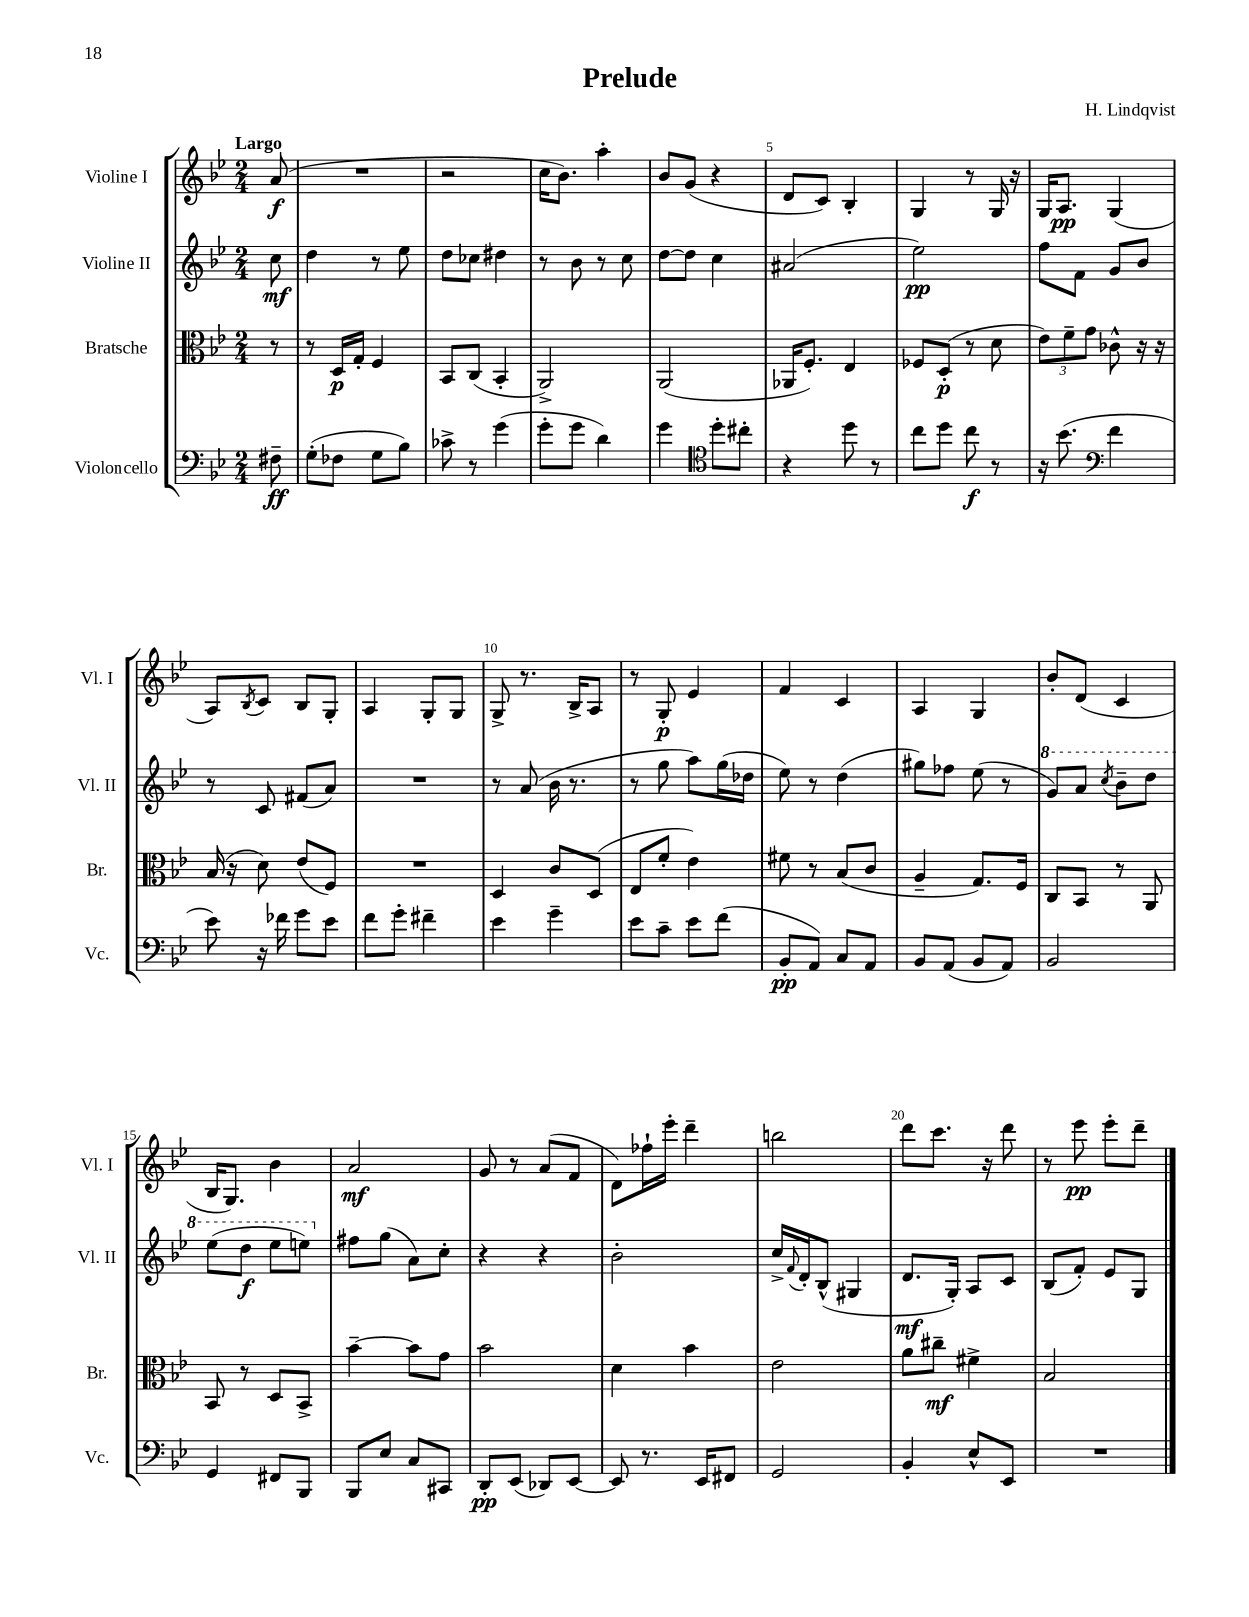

**kern	**dynam	**kern	**dynam	**kern	**dynam	**kern	**dynam
*part4	*part4	*part3	*part3	*part2	*part2	*part1	*part1
*staff4	*staff4	*staff3	*staff3	*staff2	*staff2	*staff1	*staff1
*I"Violoncello	*	*I"Bratsche	*	*I"Violine II	*	*I"Violine I	*
*I'Vc.	*	*I'Br.	*	*I'Vl. II	*	*I'Vl. I	*
*clefF4	*	*clefC3	*	*clefG2	*	*clefG2	*
*k[b-e-]	*	*k[b-e-]	*	*k[b-e-]	*	*k[b-e-]	*
*M2/4	*	*M2/4	*	*M2/4	*	*M2/4	*
=	=	=	=	=	=	=	=
!	!	!	!	!	!	!LO:TX:a:B:t=Largo	!
8F#X~\	ff	8r	.	8cc\	mf	(8a/	f
=1	=1	=1	=1	=1	=1	=1	=1
(8G'\L	.	8r	.	4dd\	.	2r	.
8F-X\J	.	16D/LL	p	.	.	.	.
.	.	16G'/JJ	.	.	.	.	.
8G\L	.	4F/	.	8r	.	.	.
8B-\J)	.	.	.	8ee-\	.	.	.
=2	=2	=2	=2	=2	=2	=2	=2
8c-X^\	.	8BB-/L	.	8dd\L	.	2r	.
8r	.	(8C/J	.	8cc-X\J	.	.	.
(4g\	.	4BB-'/	.	4dd#X\	.	.	.
=3	=3	=3	=3	=3	=3	=3	=3
8g'\L	.	2AA^/)	.	8r	.	16cc\KL	.
.	.	.	.	.	.	8.b-\J)	.
8g\J	.	.	.	8b-\	.	.	.
4d\)	.	.	.	8r	.	4aa'\	.
.	.	.	.	8cc\	.	.	.
=4	=4	=4	=4	=4	=4	=4	=4
4g\	.	(2AA/	.	[8dd\L	.	8b-/L	.
.	.	.	.	8dd\J]	.	(8g/J	.
*clefC4	*	*	*	*	*	*	*
8dd'\L	.	.	.	4cc\	.	4r	.
8cc#X'\J	.	.	.	.	.	.	.
=5	=5	=5	=5	=5	=5	=5	=5
4r	.	16AA-X/KL	.	(2a#X/	.	8d/L	.
.	.	8.F'/J)	.	.	.	.	.
.	.	.	.	.	.	8c/J)	.
8dd\	.	4E-/	.	.	.	4B-'/	.
8r	.	.	.	.	.	.	.
=6	=6	=6	=6	=6	=6	=6	=6
8cc\L	.	8F-X/L	.	2ee-\)	pp	4G/	.
8dd\J	.	(8D'/J	p	.	.	.	.
8cc\	f	8r	.	.	.	8r	.
8r	.	8d\	.	.	.	16G/	.
.	.	.	.	.	.	16r	.
=7	=7	=7	=7	=7	=7	=7	=7
16r	.	12e-\L)	.	8ff\L	.	16G/KL	.
(8.b-\	.	.	.	.	.	8.A/J	pp
.	.	12f~\	.	.	.	.	.
.	.	.	.	8f\J	.	.	.
.	.	12g\J	.	.	.	.	.
*clefF4	*	*	*	*	*	*	*
4f\	.	8c-X^^\	.	8g/L	.	(4G/	.
.	.	16r	.	8b-/J	.	.	.
.	.	16r	.	.	.	.	.
!!LO:LB:g=z
=8	=8	=8	=8	=8	=8	=8	=8
8e-\)	.	(16B-/	.	8r	.	8A/L)	.
.	.	16r	.	.	.	.	.
.	.	.	.	.	.	8qB-/	.
16r	.	8d\)	.	8c/	.	8c/J	.
16f-X\	.	.	.	.	.	.	.
8g\L	.	(8e-/L	.	(8f#X/L	.	8B-/L	.
8e-\J	.	8F/J)	.	8a/J)	.	8G'/J	.
=9	=9	=9	=9	=9	=9	=9	=9
8f\L	.	2r	.	2r	.	4A/	.
8g'\J	.	.	.	.	.	.	.
4f#X~\	.	.	.	.	.	8G'/L	.
.	.	.	.	.	.	8G/J	.
=10	=10	=10	=10	=10	=10	=10	=10
4e-\	.	4D/	.	8r	.	8G^/	.
.	.	.	.	(8a/	.	8.r	.
4g~\	.	8c/L	.	16b-\	.	.	.
.	.	.	.	8.r	.	16B-^/KL	.
.	.	(8D/J	.	.	.	8A/J	.
=11	=11	=11	=11	=11	=11	=11	=11
8e-\L	.	8E-/L	.	8r	.	8r	.
8c~\J	.	8f'/J	.	8gg\	.	8G'/	p
8e-\L	.	4e-\)	.	8aa\L)	.	4e-/	.
(8f\J	.	.	.	(16gg\L	.	.	.
.	.	.	.	16dd-X\JJ	.	.	.
=12	=12	=12	=12	=12	=12	=12	=12
8BB-'/L	pp	8f#X\	.	8ee-\)	.	4f/	.
8AA/J)	.	8r	.	8r	.	.	.
8C/L	.	(8B-/L	.	(4dd\	.	4c/	.
8AA/J	.	8c/J	.	.	.	.	.
=13	=13	=13	=13	=13	=13	=13	=13
8BB-/L	.	4A~/	.	8gg#X\L)	.	4A/	.
(8AA/J	.	.	.	8ff-X\J	.	.	.
8BB-/L	.	8.G/L)	.	(8ee-\	.	4G/	.
8AA/J)	.	.	.	8r	.	.	.
.	.	16F/Jk	.	.	.	.	.
=14	=14	=14	=14	=14	=14	=14	=14
*	*	*	*	*8va	*	*	*
2BB-/	.	8C/L	.	8gg/L)	.	8b-'/L	.
.	.	8BB-/J	.	8aa/J	.	(8d/J	.
.	.	.	.	8qccc/	.	.	.
.	.	8r	.	8bb-~\L	.	4c/	.
.	.	8AA/	.	8ddd\J	.	.	.
!!LO:LB:g=z
=15	=15	=15	=15	=15	=15	=15	=15
4GG/	.	8BB-/	.	(8eee-\L	.	16B-/KL	.
.	.	.	.	.	.	8.G/J)	.
.	.	8r	.	8ddd\J	f	.	.
8FF#X/L	.	8D/L	.	8eee-\L	.	4b-\	.
8BBB-/J	.	8BB-^/J	.	8eeen\J)	.	.	.
=16	=16	=16	=16	=16	=16	=16	=16
*	*	*	*	*X8va	*	*	*
8BBB-/L	.	[4b-~\	.	8ff#X\L	.	2a/	mf
8E-/J	.	.	.	(8gg\J	.	.	.
8C/L	.	8b-\L]	.	8a\L)	.	.	.
8CC#X/J	.	8g\J	.	8cc'\J	.	.	.
=17	=17	=17	=17	=17	=17	=17	=17
8DD'/L	pp	2b-\	.	4r	.	8g/	.
(8EE-/J	.	.	.	.	.	8r	.
8DD-X/L)	.	.	.	4r	.	(8a/L	.
[8EE-/J	.	.	.	.	.	8f/J	.
=18	=18	=18	=18	=18	=18	=18	=18
8EE-/]	.	4d\	.	2b-'\	.	8d\L)	.
8.r	.	.	.	.	.	16ff-X`\L	.
.	.	.	.	.	.	16eee-'\JJ	.
.	.	4b-\	.	.	.	4ddd~\	.
16EE-/KL	.	.	.	.	.	.	.
8FF#X/J	.	.	.	.	.	.	.
=19	=19	=19	=19	=19	=19	=19	=19
2GG/	.	2e-\	.	16cc^/LL	.	2bbn\	.
.	.	.	.	8qqf/	.	.	.
.	.	.	.	16d'/J	.	.	.
.	.	.	.	(8B-^^/J	.	.	.
.	.	.	.	4G#X/	.	.	.
=20	=20	=20	=20	=20	=20	=20	=20
4BB-'/	.	8a\L	.	8.d/L	mf	8ddd\L	.
.	.	8cc#X~\J	mf	.	.	8.ccc\J	.
.	.	.	.	16G'/Jk)	.	.	.
8E-^^/L	.	4f#X^\	.	8A/L	.	.	.
.	.	.	.	.	.	16r	.
8EE-/J	.	.	.	8c/J	.	8ddd\	.
=21	=21	=21	=21	=21	=21	=21	=21
2r	.	2B-/	.	(8B-/L	.	8r	.
.	.	.	.	8f'/J)	.	8eee-\	pp
.	.	.	.	8e-/L	.	8eee-'\L	.
.	.	.	.	8G/J	.	8ddd~\J	.
==	==	==	==	==	==	==	==
*-	*-	*-	*-	*-	*-	*-	*-
